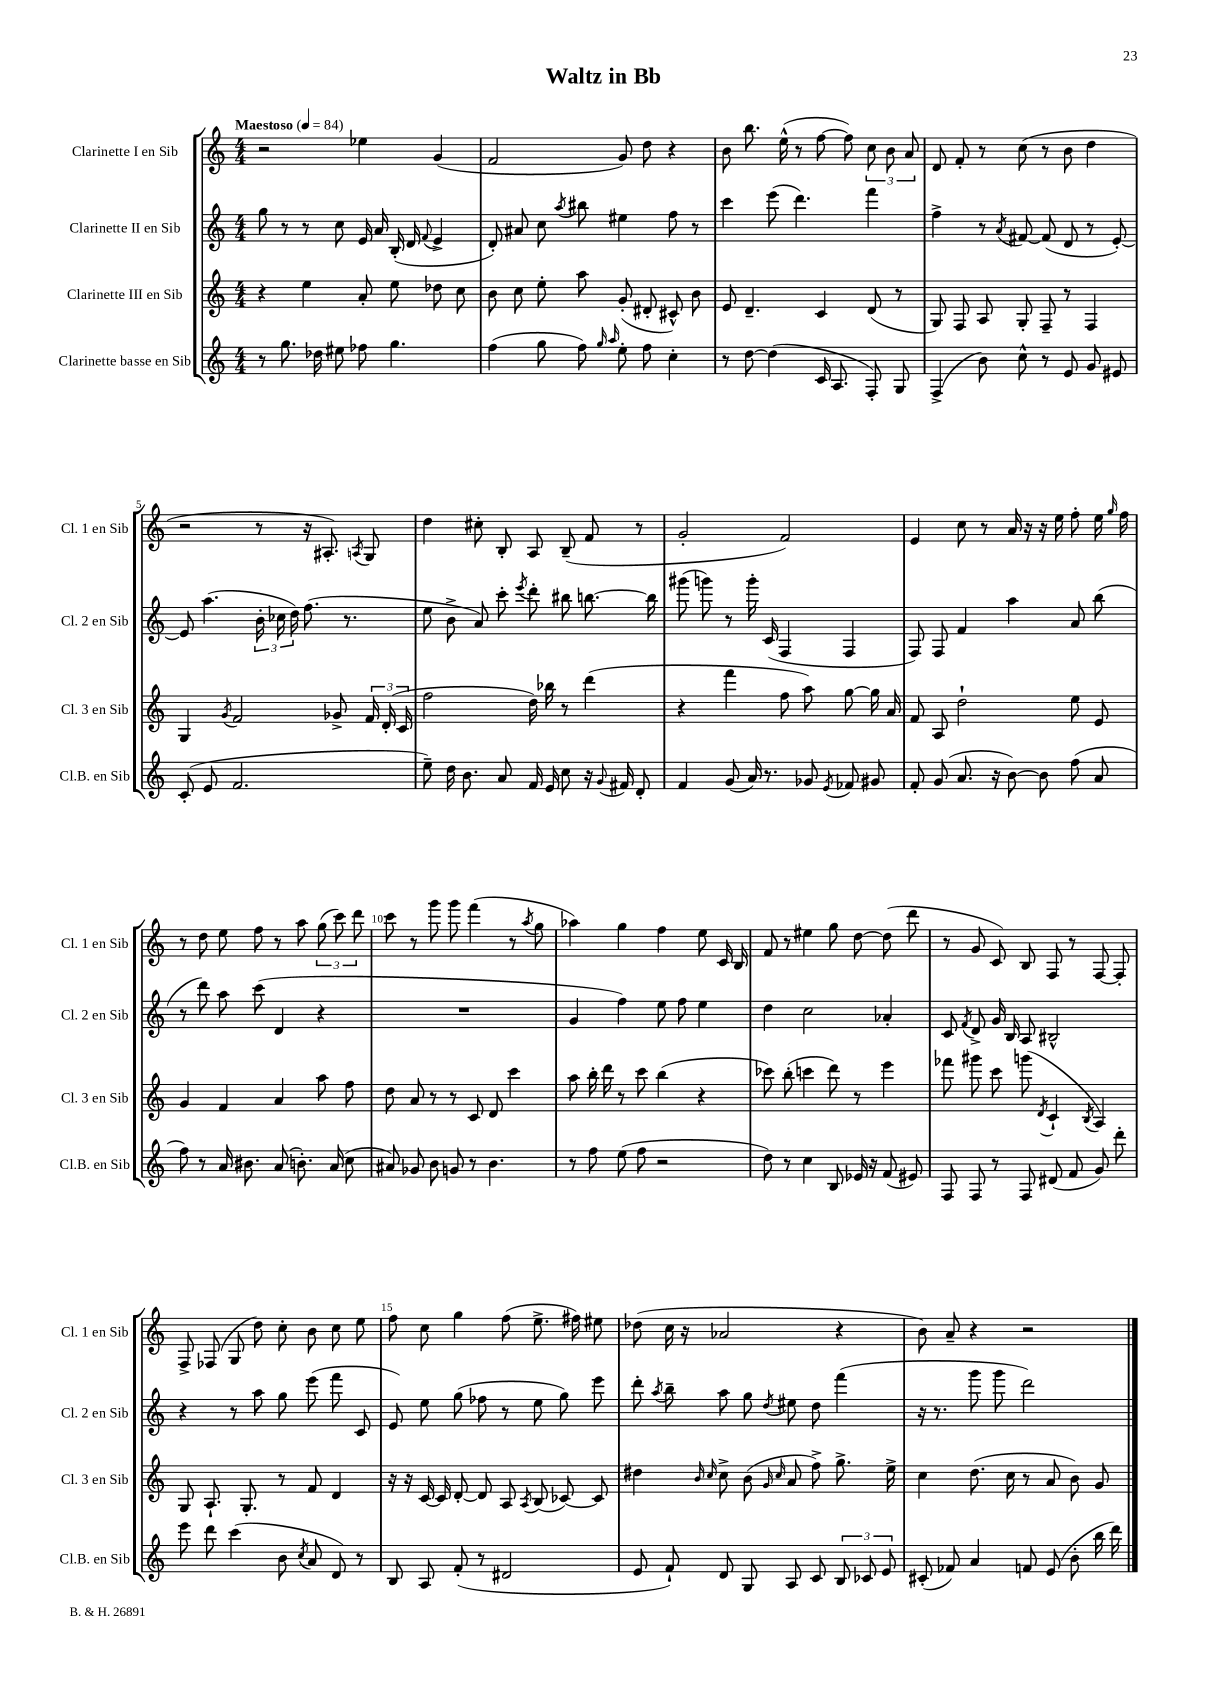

**kern	**kern	**kern	**kern
*staff4	*staff3	*staff2	*staff1
*clefG2	*clefG2	*clefG2	*clefG2
*k[]	*k[]	*k[]	*k[]
*M4/4	*M4/4	*M4/4	*M4/4
*MM84	*MM84	*MM84	*MM84
8r	4r	8gg	2r
8.gg	.	8r	.
.	4ee	8r	.
16dd-	.	.	.
8ee#	.	8cc	.
8ff-	8a'	16e	4ee-
.	.	16a	.
4.gg	8ee	(16B'	.
.	.	16d	.
.	.	8qqf	.
.	8dd-	4e^	(4g
.	8cc	.	.
=	=	=	=
(4ff	8b	8d')	2f
.	8cc	8a#	.
8gg	8ee'	8cc	.
.	.	8qaa	.
8ff)	8aa	8bb#	.
16qqgg	.	.	.
16qqaa	.	.	.
8ee'	(8g'	4ee#	8g)
8ff	8d#'	.	8dd
4cc'	8c#^^)	8ff	4r
.	8b	8r	.
=	=	=	=
8r	8e	4ccc	8b
[8dd	4.d~	.	8.bb
(4dd]	.	(8eee	.
.	.	.	(16ee^^
.	.	4.ddd)	8r
16c	4c	.	[8ff
8.A	.	.	.
.	.	.	8ff])
8F')	(8d	4fff	12cc
.	.	.	12b
8G	8r	.	.
.	.	.	12a
=	=	=	=
(4F^	8G)	4ff^	8d
.	8F	.	8f'
8b)	8A	8r	8r
.	.	8qa	.
8cc^^	8G'	[8f#	(8cc
8r	8F~	(8f#]	8r
8e	8r	8d	8b
8g	4F	8r	4dd
8e#	.	[8e')	.
=	=	=	=
(8c'	4G	8e]	2r
8e	.	(4.aa	.
.	8qg	.	.
2.f	2f	.	.
.	.	24b'	8r
.	.	24cc-	.
.	.	24dd)	.
.	.	(8.ff	16r
.	.	.	8.A#')
.	8g-^	.	.
.	.	8.r	.
.	.	.	8qA
.	24f	.	8G
.	(24d'	.	.
.	24c	.	.
=	=	=	=
8ee~)	2ff	8ee	4dd
16dd	.	8b^	.
8.b	.	.	.
.	.	8a)	8cc#'
8a	.	8ccc'	8B'
.	.	8qeee	.
16f	16dd)	8ddd'	8A
16e	16bb-	.	.
8cc	8r	8bb#	(8B~
16r	(4ddd	[8.bb	8f
8qqg	.	.	.
16f#	.	.	.
8d'	.	.	8r
.	.	16bb]	.
=	=	=	=
4f	4r	(8ggg#	2g'
.	.	8ggg)	.
(8g	4fff	8r	.
16a)	.	16ggg'	.
8.r	.	(16c	.
.	8ff	4F	2f)
8g-	8aa)	.	.
8qe	.	.	.
8f-	[8gg	4F	.
8g#	16gg]	.	.
.	16a	.	.
=	=	=	=
8f'	8f	8F)	4e
(8g	8A	8F	.
8.a	2dd`	4f	8cc
.	.	.	8r
16r	.	.	.
[8b)	.	4aa	16a
.	.	.	16r
8b]	.	.	16r
.	.	.	16ee
(8ff	8ee	8a	8ff'
8a	8e	(8bb	16ee
.	.	.	16qqgg
.	.	.	16ff
=	=	=	=
8ff)	4g	8r	8r
8r	.	8ddd)	8dd
16a	4f	8aa	8ee
8.b#	.	.	.
.	.	(8ccc	8ff
(8a	4a	4d	8r
8.b')	.	.	8aa
.	8aa	4r	(12gg
(16a	.	.	.
.	.	.	12ccc)
8cc	8ff	.	.
.	.	.	12ddd
=	=	=	=
8a#)	8dd	1r	8ccc
8g-	8a	.	8r
8b	8r	.	8ggg
8g	8r	.	8ggg
8r	8c	.	(4fff
4.b	8d	.	.
.	4ccc	.	8r
.	.	.	8qaa
.	.	.	8gg
=	=	=	=
8r	8aa	4g	4aa-)
8ff	16bb'	.	.
.	16ddd	.	.
(8ee	8r	4ff)	4gg
8ff	8ccc	.	.
2r	(4bb	8ee	4ff
.	.	8ff	.
.	4r	4ee	8ee
.	.	.	16c
.	.	.	16B
=	=	=	=
8dd)	8ccc-)	4dd	8f
8r	(8bb'	.	8r
4cc	4ccc	2cc	4ee#
8B	8ddd)	.	8gg
16e-	8r	.	[8dd
16r	.	.	.
(8f	4eee	4a-'	(8dd]
8e#)	.	.	8ddd
=	=	=	=
8F	8fff-	8c	8r
.	.	8qf	.
8F	8ggg#	8d^	8g
8r	8ccc	16g	8c)
.	.	16B	.
8F	(8ggg	8A	8B
.	8qd	.	.
(8d#	4c`	2B#^^	8F
8f	.	.	8r
.	8qB	.	.
8g)	4A)	.	[8F
8ddd'	.	.	8F']
=	=	=	=
8eee	8G	4r	8F^
8ddd	8.A`	.	(8F-
(4ccc	.	8r	8G
.	8.G'	.	.
.	.	8aa	8dd)
8b	8r	8gg	8cc'
8qcc	.	.	.
8a	8f	(8eee	8b
8d)	4d	8fff	8cc
8r	.	8c	8ee
=	=	=	=
8B	16r	8e)	8ff
.	16r	.	.
8A	[16c	8ee	8cc
.	16c]	.	.
(8f'	[8d'	(8gg	4gg
8r	8d]	8ff-	.
2d#	8A	8r	(8ff
.	8qA	.	.
.	(8B	8ee	8.ee^
.	[8c-)	8gg)	.
.	.	.	16ff#)
.	8c-]	8eee	8ee#
=	=	=	=
8e	4dd#	8ddd'	(8dd-
.	.	8qaa	.
8f`)	.	8bb~	16cc
.	.	.	16r
.	16qqb	.	.
.	16qqcc	.	.
8d	8cc^	8aa	2a-
8G	(8b	8gg	.
.	16qqg	.	.
.	16qqcc	8qdd	.
8A	8a	8ee#	.
8c	8ff^)	8dd	.
12B	8.gg^	(4fff	4r
12c-	.	.	.
12e	.	.	.
.	16ee^	.	.
=	=	=	=
(8c#'	4cc	16r	8b)
.	.	8.r	.
8f-)	.	.	8a~
4a	(8.dd	8ggg	4r
.	.	8ggg	.
.	16cc	.	.
8f	8r	2ddd)	2r
(8e	8a	.	.
8b'	8b)	.	.
16bb	8g	.	.
16ddd)	.	.	.
==	==	==	==
*-	*-	*-	*-
